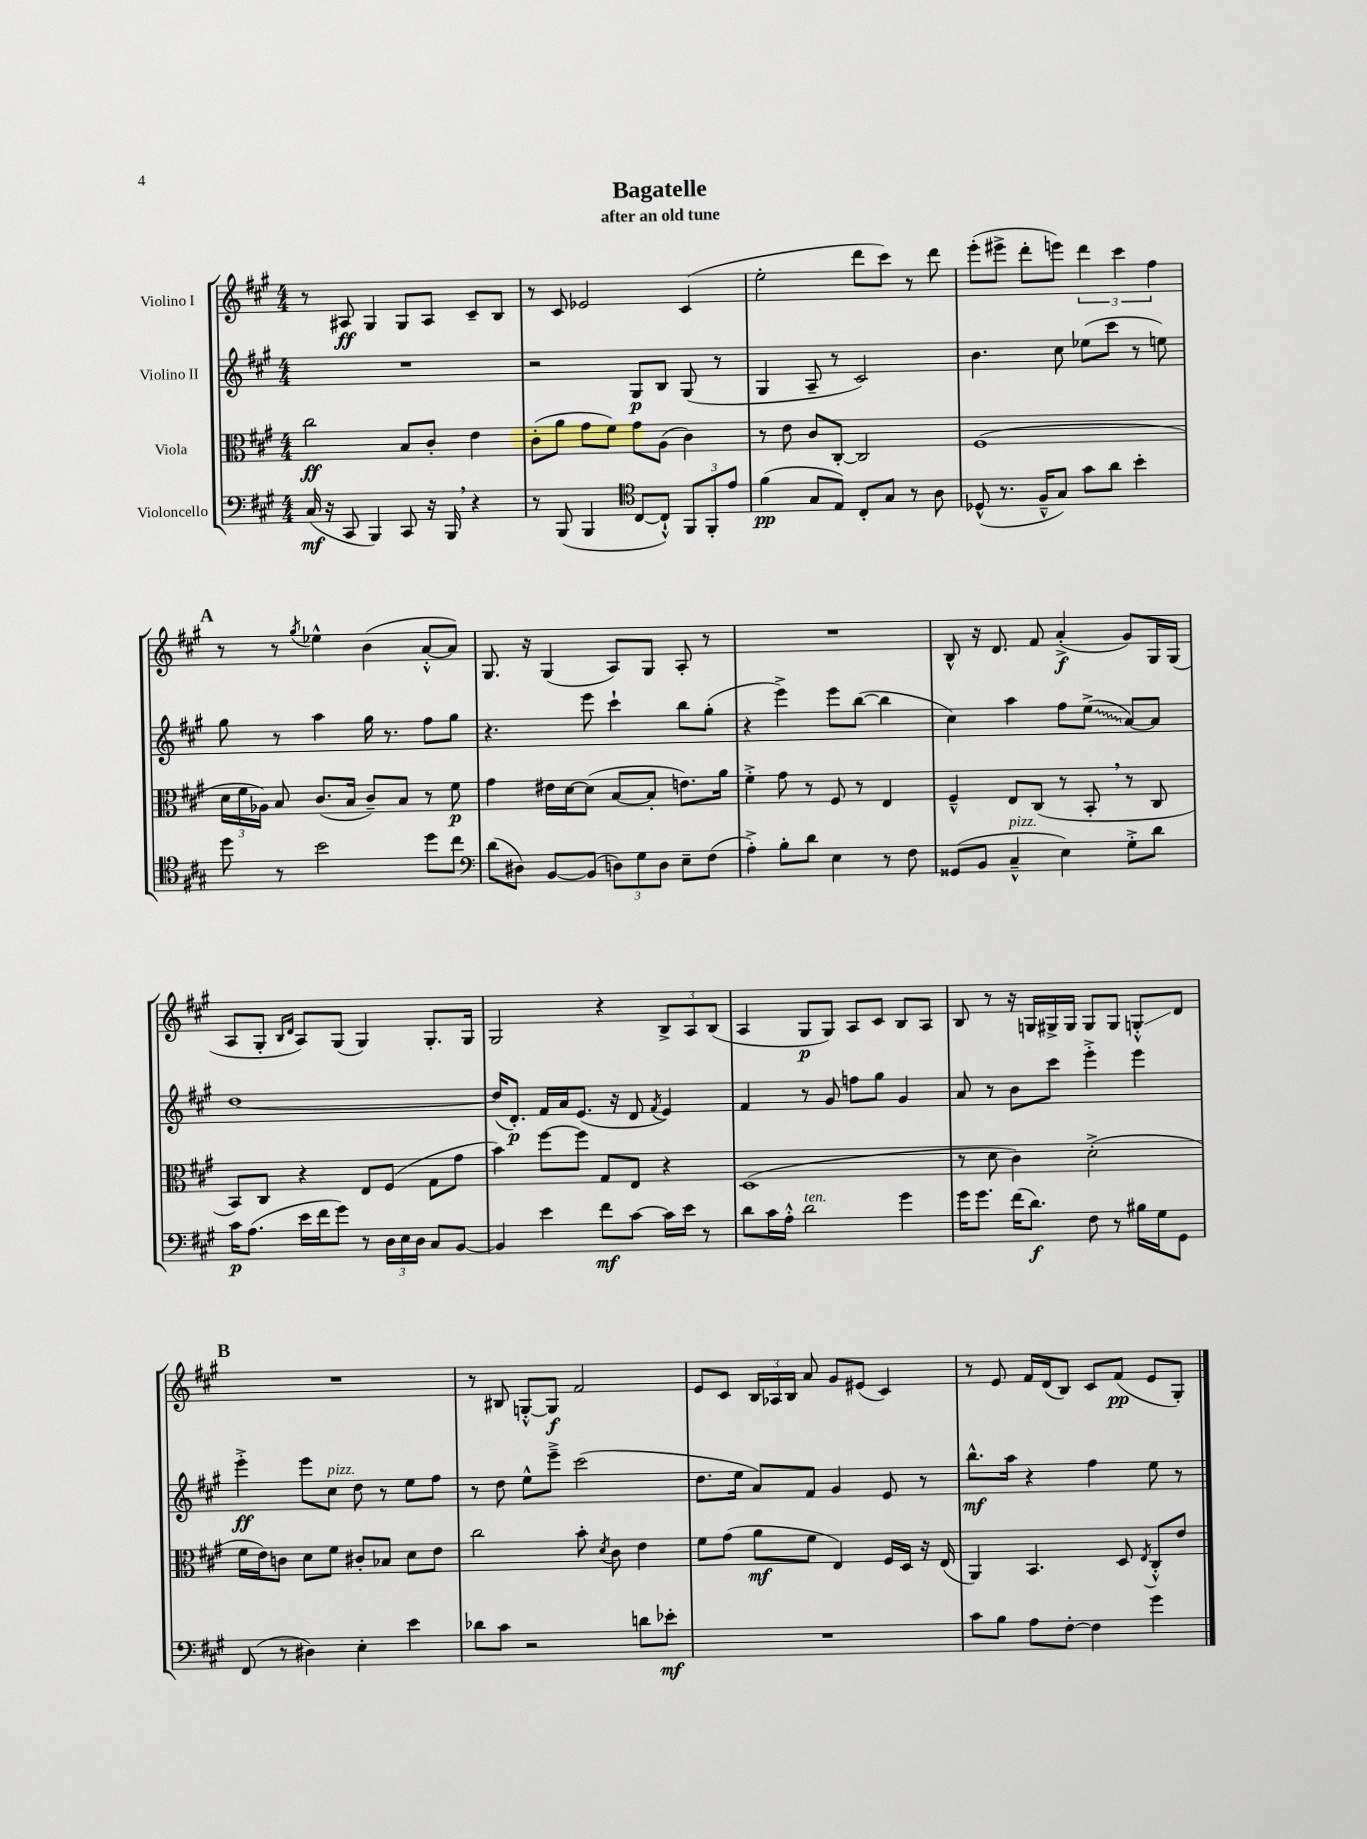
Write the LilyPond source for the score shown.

\header { title = "Bagatelle" subtitle = "after an old tune" }
<<
\new StaffGroup <<
\new Staff = "s0" \with { instrumentName = "Violino I" } {
    \clef treble \key a \major \numericTimeSignature \time 4/4
    \autoBeamOff r8 ais8\ff gis4 gis8[ ais8] cis'8[-- b8] |
    r8 cis'8 ees'2 cis'4( |
    e''2-. d'''8[ cis'''8]) r8 d'''8 |
    e'''8[-.( eis'''8]-> d'''8[-. e'''8]) \tuplet 3/2 { d'''4 cis'''4 fis''4 } |
    \mark \markup { \bold "A" } r8 r8 \acciaccatura { gis''8 } ees''4-^ b'4( a'8[~-.-^ a'8]) |
    gis8. r16 gis4( a8[) gis8] a8-. r8 |
    R1 |
    b8-^ r16 d'8. fis'8 a'4-.->\f( gis'8[) gis16 gis16]( |
    a8[ gis8]-. \grace { b16[ d'16] } a8[) gis8]( gis4) gis8.[-. gis16] |
    gis2 r4 \tuplet 3/2 { b8[-> a8 b8]( } |
    a4 gis8[\p gis8]) a8[ cis'8] b8[ a8] |
    b8 r8 r16 g16[ gis16-> gis16] gis8[ gis8] g8[-.-^\glissando d'8] |
    \mark \markup { \bold "B" } R1 |
    r8 bis8 g8[~-.-^ g8]\f fis'2 |
    e'8[ cis'8] \tuplet 3/2 { b16[ aes16 b16] } a'8 gis'8[ eis'8]( cis'4) |
    r8 e'8 fis'16[ d'16( b8]) cis'8[ fis'8]\pp( e'8[ gis8]-.) \bar "|." |
}
\new Staff = "s1" \with { instrumentName = "Violino II" } {
    \clef treble \key a \major \numericTimeSignature \time 4/4
    \autoBeamOff R1 |
    r2 gis8[\p b8] gis8( r8 |
    gis4 a8-- r8 cis'2) |
    b'4. cis''8 ees''8[( cis'''8] r8 e''8) |
    \mark \markup { \bold "A" } gis''8 r8 a''4 gis''16 r8. fis''8[ gis''8] |
    r4. e'''8 cis'''4-! b''8[ gis''8]-.( |
    r4 e'''4->) e'''8[ b''8]~( b''4 |
    cis''4) a''4 fis''8[ \once \override Glissando.style = #'zigzag e''8]->\glissando( a'8[~) a'8] |
    d''1~ |
    d''16[( d'8.]-.\p) fis'16[ a'16 e'8.]( r16 d'8 \acciaccatura { fis'8 } e'4) |
    fis'4 r8 gis'8 f''8[ gis''8] gis'4 |
    a'8 r8 b'8[ cis'''8] e'''4-.-> e'''4 |
    \mark \markup { \bold "B" } e'''4-.->\ff e'''8[ cis''8]^\markup { \italic "pizz." } d''8 r8 e''8[ fis''8] |
    r8 d''8 e''8[-^ e'''8]---> cis'''2( |
    d''8.[ e''16] a'8[) fis'8] gis'4 e'8 r8 |
    b''8.[-^\mf a''16] r4 fis''4 e''8 r8 \bar "|." |
}
\new Staff = "s2" \with { instrumentName = "Viola" } {
    \clef alto \key a \major \numericTimeSignature \time 4/4
    \autoBeamOff cis''2\ff b8[ cis'8]-. e'4 |
    cis'8[-.( a'8] gis'8[ fis'8]) gis'8[ a8]( cis'4) |
    r8 e'8 cis'8[ cis8]~-. cis2 |
    fis1( |
    \mark \markup { \bold "A" } \tuplet 3/2 { d'16[ fis'16 aes16]) } b8 cis'8.[( b16] cis'8[--) b8] r8 fis'8\p |
    gis'4 eis'16[ d'16~ d'8]( b8[~ b8]-. e'8.[) a'16] |
    fis'4-.-> gis'8 r8 fis8 r8 e4 |
    fis4---^ e8[ cis8]( r8 b,8-. \breathe r8 cis8 |
    b,8[) cis8] r4 e8[ fis8]( gis8[ gis'8] |
    b'4) fis''8[~ fis''8] gis8[ e8] r4 |
    d1( |
    r8 d'8 cis'4) d'2-.->( |
    \mark \markup { \bold "B" } fis'16[ e'16) c'8] d'8[ fis'8] cis'8[-. bes8] d'8[ e'8] |
    cis''2 b'8-. \acciaccatura { d'8 } cis'8 e'4 |
    fis'8[ gis'8]( a'8[\mf fis'8] e4) fis16[ d16] r16 e16( |
    a,4) b,4. d8 \acciaccatura { e8 } cis8[-.-^ e'8] \bar "|." |
}
\new Staff = "s3" \with { instrumentName = "Violoncello" } {
    \clef bass \key a \major \numericTimeSignature \time 4/4
    \autoBeamOff cis16\mf( r16 cis,8 b,,4) cis,8 r16 b,,16 \breathe r4 |
    r8 b,,8( b,,4 \clef tenor cis8[~ cis8]-!-^) \tuplet 3/2 { fis,8[ fis,8-. e'8] } |
    fis'4\pp( gis8[ e8]) cis8[-. gis8] r8 a8 |
    des8-^( r8. fis16[---^ gis8]) gis'8[ a'8] b'4-. |
    \mark \markup { \bold "A" } d''8 r8 b'2 d''8[ cis''8] |
    \clef bass d'8[( dis8]) b,8[~ b,8]( \tuplet 3/2 { d8[) gis8 d8] } e8[-- fis8]( |
    a4-.->) b8[-. d'8] e4 r8 fis8 |
    gisis,8[( b,8] cis4---^^\markup { \italic "pizz." } e4) gis8[-.-> d'8] |
    cis'16[\p a8.]( e'16[ fis'16 gis'8]) r8 \tuplet 3/2 { d16[ e16 d16] } cis8[ b,8]~ |
    b,4 e'4 fis'8[\mf cis'8]~ cis'16[ e'16] r8 |
    d'8[ cis'16 a16]-.-^ d'2^\markup { \italic "ten." } gis'4 |
    gis'16[ gis'8.] fis'16[( d'8.]\f) fis8 r8 bis16[ gis16 gis,8] |
    \mark \markup { \bold "B" } fis,8( r8 dis4) e4-. e'4 |
    des'8[ cis'8] r2 d'8[ ees'8]-.\mf |
    R1 |
    cis'8[ b8] a8[ fis8]~-. fis4 gis'4 \bar "|." |
}
>>
>>
\layout { \context { \Score \remove "Bar_number_engraver" } }
